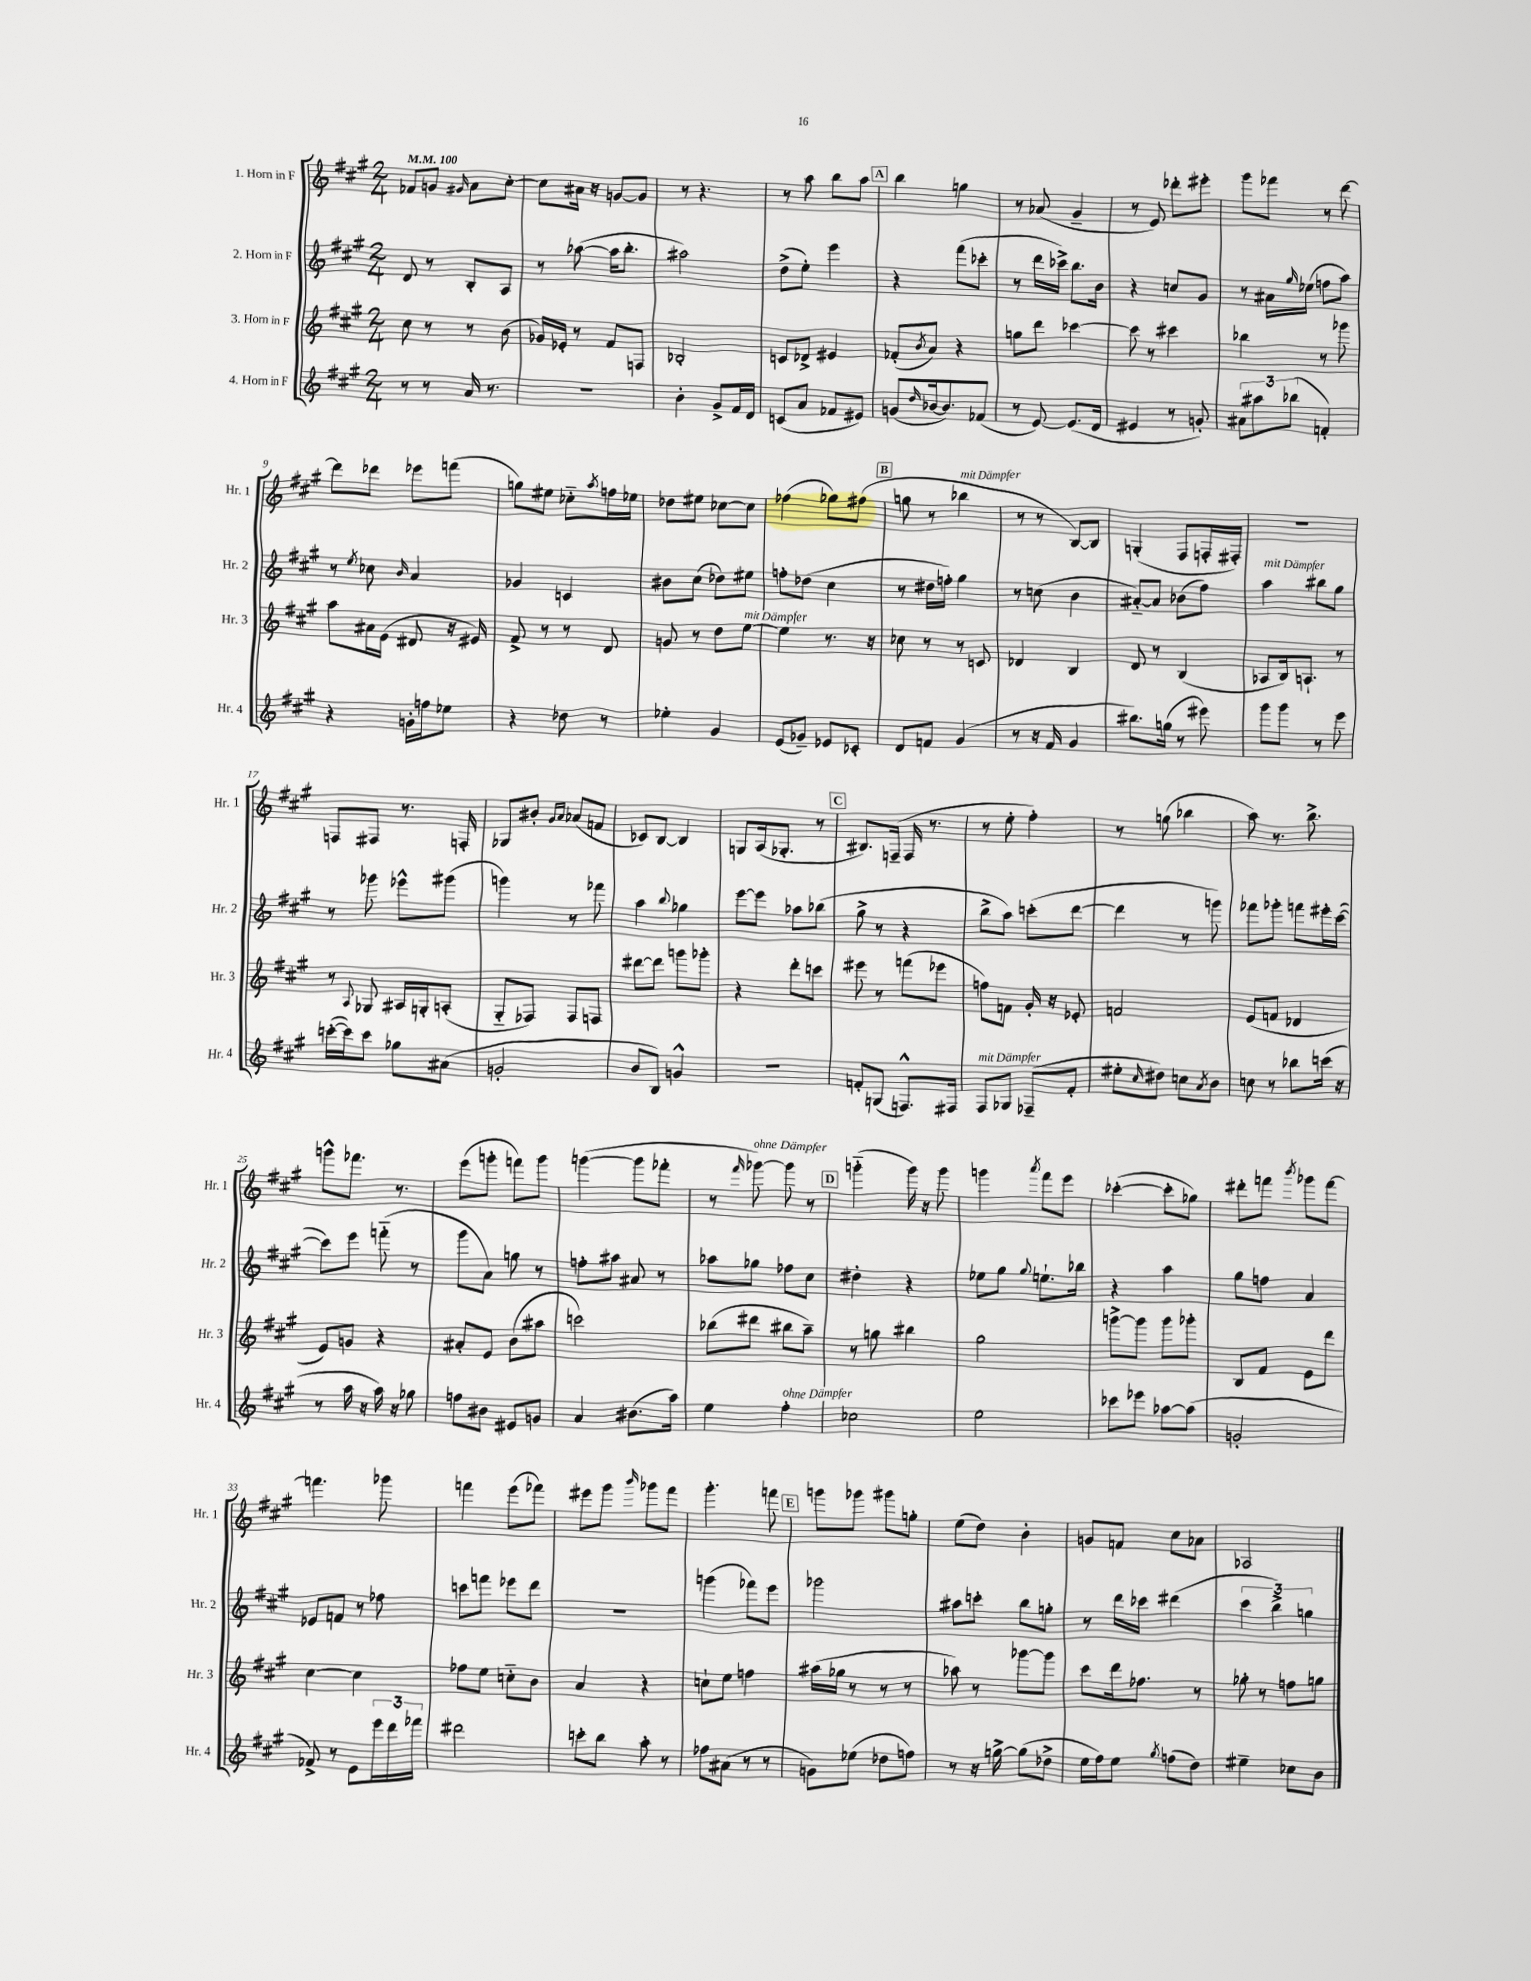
<<
\new StaffGroup <<
\new Staff = "s0" \with { instrumentName = "1. Horn in F" shortInstrumentName = "Hr. 1" } {
    \clef treble \key a \major \numericTimeSignature \time 2/4 \tempo 4 = 100
    fes'8 g'8 \grace { gis'16 } a'8 cis''8~-. |
    cis''8 ais'16 r16 g'8~ g'8 |
    r8 r4. |
    r8 a''8 b''8 a''8 |
    \mark \markup { \box "A" } b''4 g''4 |
    r8 aes'8( gis'4-- |
    r8 e'8) des'''8-. eis'''8-. |
    gis'''8 fes'''8 r8 d'''8~ |
    d'''8 des'''8 ees'''8 f'''8( |
    g''8) eis''8 ces''8-_ \acciaccatura { a''8 } f''16 ees''16 |
    des''8 eis''8 ces''8~ ces''8 |
    fes''4( ges''8) fis''8( |
    \mark \markup { \box "B" } g''8 r8 bes''4^\markup { \italic "mit Dämpfer" } |
    r8 r8 b8~) b8 |
    g4-.( fis8 f16-. fis16-.) |
    R2 |
    f8 fis8 r8. f16-. |
    ges8 bis'8-. \grace { gis'16 a'16 } aes'8( f'8 |
    ces'8) b8~ b4 |
    g8 a16( ges8.-. r8 |
    \mark \markup { \box "C" } bis8.) f16--( f16 r8. |
    r8 e''8-. fis''4-.) |
    r8 g''8( bes''4 |
    a''8) r8. b''8.-> |
    g'''8-^ fes'''8. r8. |
    e'''8( g'''8-. f'''8) g'''8 |
    g'''4~( g'''8 fes'''8-. |
    r8 \grace { fis'''16 } ges'''8~^\markup { \italic "ohne Dämpfer" }) ges'''8 r8 |
    \mark \markup { \box "D" } g'''4-_( g'''16) r16 g'''8 |
    g'''4 \acciaccatura { a'''8 } fis'''8 e'''8 |
    ces'''4~-.( ces'''8-. ges''8) |
    dis'''8-. f'''8 \acciaccatura { b'''8 } ges'''8 f'''8~ |
    f'''4. ges'''8 |
    f'''4 e'''8( fes'''8) |
    eis'''8 gis'''8 \grace { b'''16 } ges'''8 fis'''8 |
    gis'''4.-. f'''8 |
    \mark \markup { \box "E" } g'''8 ges'''8 gis'''8 g''8-. |
    e''8( d''8) b'4-. |
    g'8 f'8 cis''8 aes'8 |
    aes2 \bar "|." |
}
\new Staff = "s1" \with { instrumentName = "2. Horn in F" shortInstrumentName = "Hr. 2" } {
    \clef treble \key a \major \numericTimeSignature \time 2/4
    d'8 r8 b8-. a8 |
    r8 aes''8~( aes''16 b''8.-. |
    ais''2) |
    d''8->( e''8-.) e'''4 |
    \mark \markup { \box "A" } r4 fis'''8( ces'''8-. |
    r8 d'''16 ces'''16->) b''8. b'16 |
    r4 c''8 gis'8 |
    r8 ais'16 \grace { gis''16 } ees''16( f''8 a''8) |
    r8 \acciaccatura { e''8 } ces''8 \grace { b'16 } a'4 |
    ges'4 c'4 |
    bis'8 cis''8( des''8) eis''8 |
    f''8-. des''8( cis''4 |
    \mark \markup { \box "B" } r8 dis''16 f''16-.) gis''4 |
    r8 c''8( b'4 |
    ais'8~-_) ais'8 bes'8( fis''8) |
    a''4^\markup { \italic "mit Dämpfer" } bis''8 gis''8 |
    r8 ges'''8 ees'''8-^ gis'''8( |
    g'''4) r8 fes'''8 |
    a''4 \appoggiatura { b''8 } ges''4 |
    e'''8~ e'''8 aes''8 bes''8( |
    \mark \markup { \box "C" } gis''8-> r8 r4 |
    b''8-> a''8) c'''8-.( d'''8~ |
    d'''4 r8 g'''8) |
    fes'''8 ges'''8-. f'''8 eis'''16-. cis'''16~( |
    cis'''8) e'''8 f'''8-_( r8 |
    gis'''8 a'8) g''8 r8 |
    f''8-. ais''8 ais'8 r8 |
    aes''8 ges''8 fes''8 cis''8 |
    \mark \markup { \box "D" } dis''4-. r4 |
    ees''8 gis''8 \appoggiatura { gis''8 } e''8.-! bes''16 |
    r4 a''4 |
    gis''8 f''8 a'4 |
    ees'8 f'8 r8 fes''8 |
    c'''8 f'''8 ees'''8 d'''8 |
    r2 |
    g'''4( fes'''8) e'''8 |
    \mark \markup { \box "E" } ges'''2 |
    ais''8 c'''8-. b''8 g''8-. |
    r8 d'''16 ces'''16 dis'''4( |
    \tuplet 3/2 { cis'''4 b''4->) g''4 } \bar "|." |
}
\new Staff = "s2" \with { instrumentName = "3. Horn in F" shortInstrumentName = "Hr. 3" } {
    \clef treble \key a \major \numericTimeSignature \time 2/4
    cis''8 r8 r8 b'8( |
    ges'16) ees'16-. r8 fis'8 f8 |
    bes2-. |
    c'8 des'8-> eis'4 |
    \mark \markup { \box "A" } fes'8-.( \acciaccatura { b'8 } a'8) r4 |
    g''8 d'''8 ces'''4~ |
    ces'''8 r8 cis'''4 |
    bes''4 r8 ges'''8 |
    a''8 ais'16 e'16( dis'8 r16 eis'16) |
    fis'8-> r8 r8 d'8 |
    g'8 r8 d''8 e''8~^\markup { \italic "mit Dämpfer" } |
    e''4 r8. r16 |
    \mark \markup { \box "B" } ces''8 r8 r8 c'8 |
    des'4 b4 |
    d'8 r8 b4( |
    aes8 b16) a8.-! r8 |
    r8 \appoggiatura { a8 } ges8 ais16 g16-. a8-.( |
    gis8-_ fes8) fes8 f8 |
    dis'''8~ dis'''8 g'''8 ges'''8-. |
    r4 d'''8-. c'''8 |
    \mark \markup { \box "C" } eis'''8 r8 f'''8( ees'''8 |
    f''8) f'8 gis'16-. r16 ees'8-. |
    f'2 |
    e'8( f'8 des'4 |
    e'8) g'8 r4 |
    ais'8-. e'8 b'8( ais''8 |
    c'''2) |
    bes''8( dis'''8 bis''8 a''8--) |
    \mark \markup { \box "D" } r8 g''8 bis''4 |
    gis''2 |
    g'''8~-> g'''8 g'''8 ges'''8-. |
    b8 fis'8 e'8 d'''8 |
    cis''4~ cis''4 |
    fes''8 e''8 c''8-_ b'8 |
    a'4 r4 |
    c''8-! e''8 f''4 |
    \mark \markup { \box "E" } ais''16( ges''16 r8 r8 r8 |
    aes''8) r8 ges'''8~ ges'''8 |
    cis'''8 d'''16 fes''8. r8 |
    ges''8-. r8 f''8 g''8 \bar "|." |
}
\new Staff = "s3" \with { instrumentName = "4. Horn in F" shortInstrumentName = "Hr. 4" } {
    \clef treble \key a \major \numericTimeSignature \time 2/4
    r8 r8 a'16 r8. |
    R2 |
    b'4-. gis'8-> fis'16 d'16 |
    c'8( a'8 fes'8 eis'8) |
    \mark \markup { \box "A" } g'8( \grace { d''16 } bes'16~ bes'8.) fes'8( |
    r8 e'8~) e'8.( d'16 |
    eis'4 r8 g'8-.) |
    \tuplet 3/2 { ais'8 ais''8 bes''8( } f'4-.) |
    r4 g'16-. f''16 ees''8 |
    r4 des''8 r8 |
    ees''4-. gis'4 |
    e'8( ges'8--) ees'8 ces'8-. |
    \mark \markup { \box "B" } d'8 f'8 gis'4( |
    r8 r16 fis'16 gis'4 |
    bis''8.) g''16( r8 eis'''8) |
    gis'''8 gis'''8 r8 e'''8 |
    c'''16~-.( c'''16) c'''8 ges''8 ais'8( |
    g'2-. |
    b'8 b8) g'4-^ |
    r2 |
    \mark \markup { \box "C" } f'8-. g8( f8.-^) fis16 |
    fis8^\markup { \italic "mit Dämpfer" } ges8 fes8--( fis'8-. |
    eis''8-. \grace { cis''16 } dis''8) c''8 \acciaccatura { a'8 } b'8 |
    c''8 r8 bes''8 c'''16( r16 |
    r8 a''16 r16 a''16) r16 ges''8 |
    f''8 bis'8 eis'8 g'8 |
    a'4 bis'8.( a''16) |
    e''4 fis''4-.^\markup { \italic "ohne Dämpfer" } |
    \mark \markup { \box "D" } ces''2 |
    e''2 |
    ces'''8 ees'''8 aes''8~ aes''8( |
    g'2-. |
    fes'8->) r8 e'8 \tuplet 3/2 { e'''16 d'''16 fes'''16 } |
    dis'''2 |
    c'''8-. b''8 a''8-. r8 |
    fes''8 ais'8( r8 r8 |
    \mark \markup { \box "E" } g'8) ees''8( des''8 f''8) |
    r8 r16 g''16~-> g''8( des''8-> |
    e''16 fis''16) e''8 \acciaccatura { gis''8 } f''8( d''8) |
    eis''4-- ces''8 b'8 \bar "|." |
}
>>
>>
